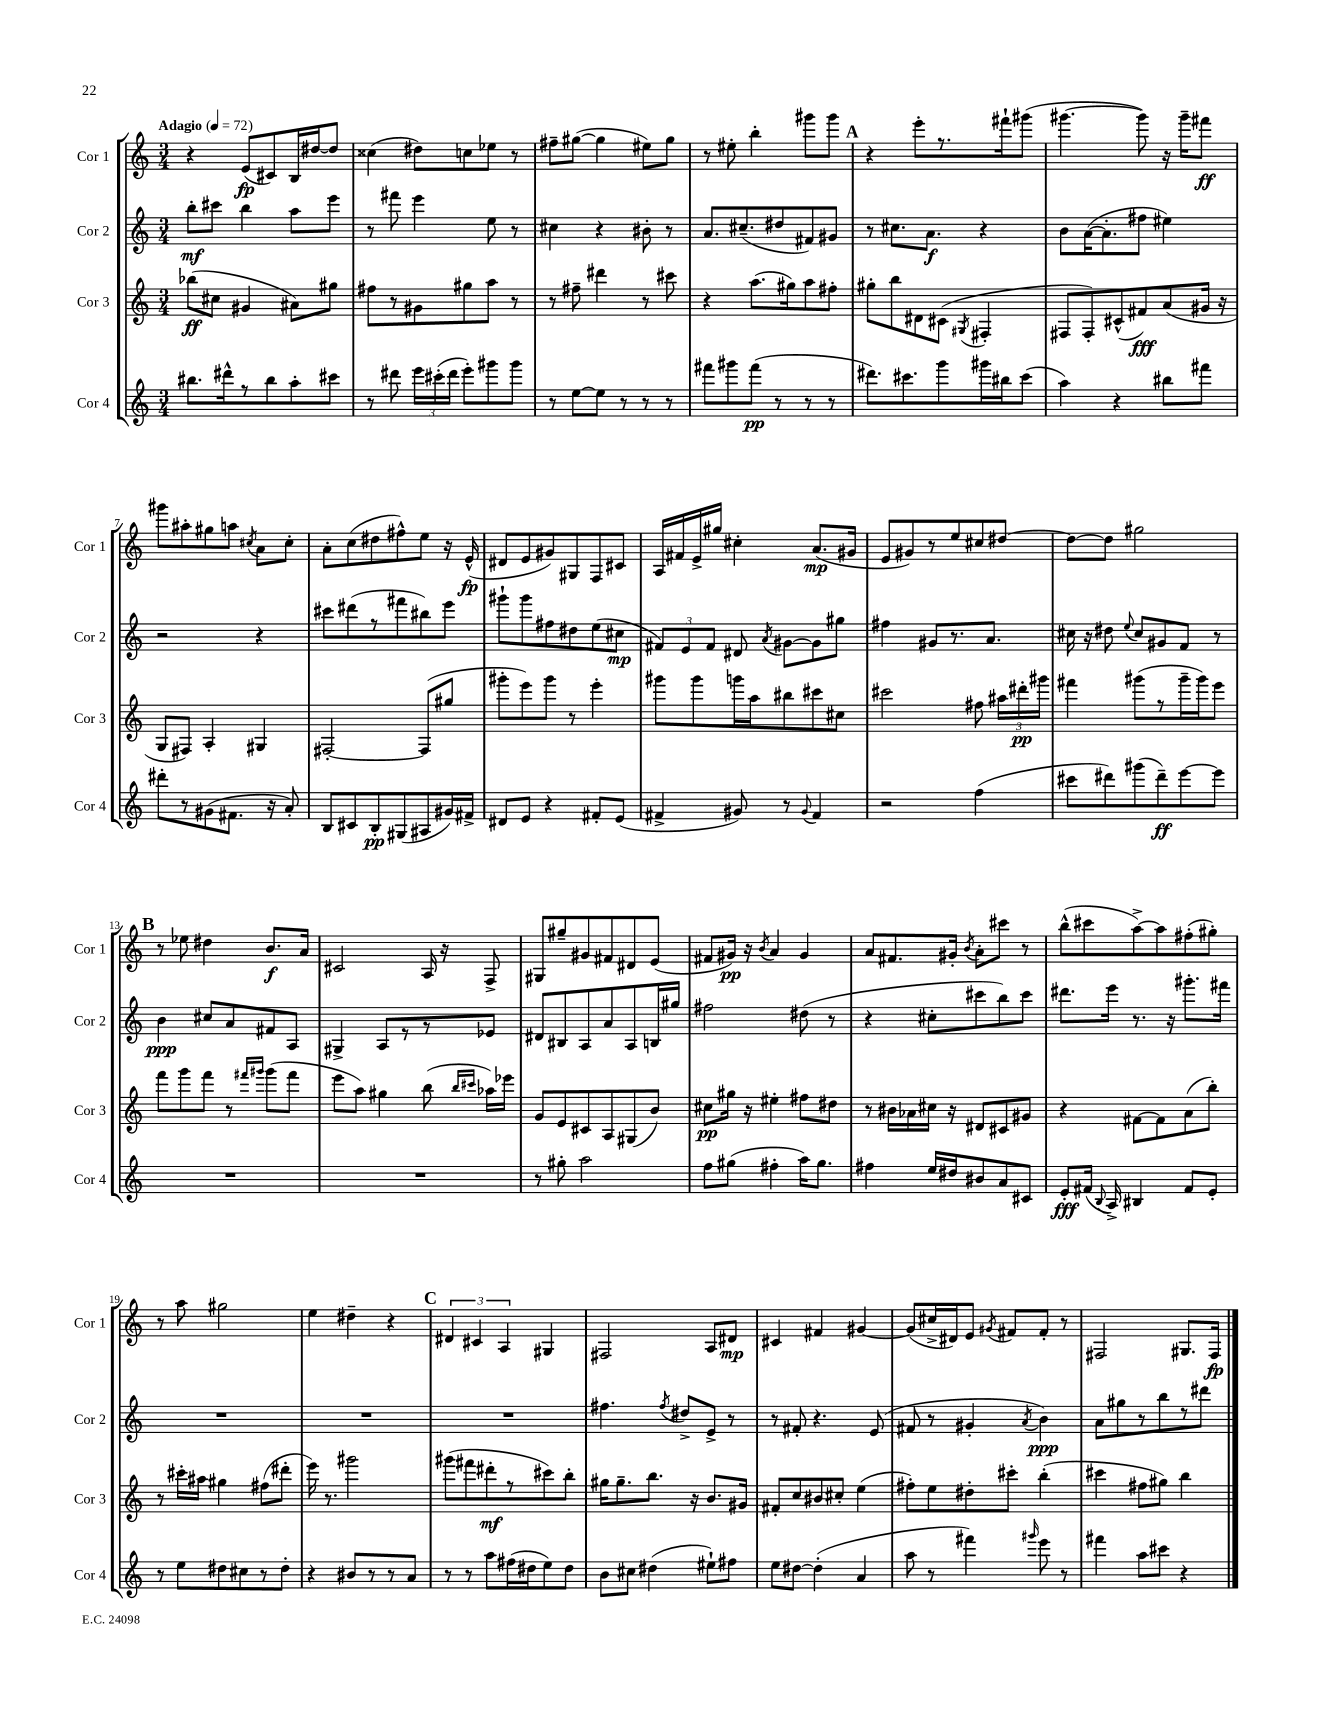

**kern	**kern	**kern	**kern
*staff4	*staff3	*staff2	*staff1
*clefG2	*clefG2	*clefG2	*clefG2
*k[]	*k[]	*k[]	*k[]
*M3/4	*M3/4	*M3/4	*M3/4
*MM72	*MM72	*MM72	*MM72
8.bb#	(8bb-	8bb'	4r
.	8cc#	8ccc#	.
16ddd#^^	.	.	.
8r	4g#	4bb	(8e
8bb#	.	.	8c#)
8aa'	8a#)	8aa	16B
.	.	.	[16dd#
8ccc#	8gg#	8eee	8dd#]
=	=	=	=
8r	8ff#	8r	(4cc##
8ddd#	8r	8fff#	.
24eee	8g#	4eee	8dd#)
(24ccc#'	.	.	.
24ddd#	.	.	.
8eee')	8gg#	.	8cc
8ggg#	8aa	8ee	8ee-
8ggg#	8r	8r	8r
=	=	=	=
8r	8r	4cc#	8ff#~
[8ee	8ff#~	.	([8gg#
8ee]	4ddd#	4r	4gg#]
8r	.	.	.
8r	8r	8b#'	8ee#)
8r	8ccc#	8r	8gg#
=	=	=	=
8fff#	4r	8.a	8r
8ggg#	.	.	8ee#'
.	.	(8.cc#~	.
(8fff#	(8.aa	.	4bb'
8r	.	8dd#	.
.	16gg#)	.	.
8r	8aa	8f#)	8ggg#
8r	8ff#'	8g#	8ggg#
=	=	=	=
8.ddd#)	8gg#'	8r	4r
.	8bb	8.cc#	.
8.ccc#	.	.	.
.	8d#	.	8eee'
.	.	8.a	.
8ggg	(8c#	.	8.r
.	8qG#	.	.
16ggg#	4F#'	4r	.
16bb#	.	.	16fff#`
(8ccc#	.	.	(8ggg#
=	=	=	=
4aa)	8F#	8b	[4.ggg#
.	8F#')	([16a	.
.	.	8.a']	.
4r	(8c#^^	.	.
.	8f#)	8ff#	8ggg#])
8bb#	(8a	4ee#)	16r
.	.	.	16ggg#~
8fff#	16g#	.	8fff#
.	16r	.	.
=	=	=	=
8ddd#'	8G	2r	8ggg#
8r	8F#)	.	8aa#'
(8g#	4A'	.	8gg#
8.f#	.	.	8aa
.	.	.	8qcc#
.	4G#	4r	8a
16r	.	.	.
8a')	.	.	8cc#'
=	=	=	=
8B	[2F#'	8ccc#	8a'
8c#	.	(8ddd#	(8cc
8B'	.	8r	8dd#
(8G#	.	8fff#	8ff#^^)
8A#	(8F#]	8bb#)	8ee
16g#)	8gg#	8eee	16r
16f#^	.	.	(16e^^
=	=	=	=
8d#	8ggg#'	8ggg#`	8d#
8e	8eee)	8ggg#	8e
4r	8ggg#	8ff#	8g#)
.	8r	8dd#	8G#
8f#'	4eee'	(8ee	8F
(8e	.	8cc#	8c#
=	=	=	=
4f#^	8ggg#	12f#)	16A
.	.	.	16f#
.	.	12e	.
.	8ggg#	.	16e^
.	.	12f#	.
.	.	.	16gg#
8g#)	16ggg	8d#	4cc#'
.	16aa	.	.
.	.	8qa	.
8r	8bb#	[8g#	.
8qqg#	.	.	.
4f#	8ccc#	8g#]	(8.a
.	8cc#	8gg#	.
.	.	.	16g#
=	=	=	=
2r	2ccc#	4ff#	8e
.	.	.	8g#)
.	.	8g#	8r
.	.	8.r	8ee
(4ff	8ff#	.	8cc#
.	.	8.a	.
.	24aa#	.	[8dd#
.	24ddd#'	.	.
.	24ggg#	.	.
=	=	=	=
8ccc#	4fff#	16cc#	8dd#_
.	.	16r	.
8ddd#)	.	8dd#	8dd#]
.	.	8qqee	.
(8ggg#	(8ggg#	8cc#	2gg#
8ddd#~)	8r	8g#	.
[8eee	16ggg#~	8f	.
.	16ggg#)	.	.
8eee]	8eee	8r	.
=	=	=	=
2.r	8fff	4b	8r
.	8ggg	.	8ee-
.	8fff	8cc#	4dd#
.	8r	8a	.
.	16qqfff#	.	.
.	16qqggg#	.	.
.	(8ggg#	8f#	8.b
.	8fff#	8A	.
.	.	.	16a
=	=	=	=
2.r	8eee	4G#^	2c#
.	8aa)	.	.
.	4gg#	8A	.
.	.	8r	.
.	(8bb	8r	16A
.	.	.	16r
.	16qqbb	.	.
.	16qqccc#	.	.
.	16aa-)	8e-	8F^
.	16eee-	.	.
=	=	=	=
8r	8g	8d#	8G#
8gg#'	8e	8B#	8gg#~
2aa	8c#	8A	8g#
.	8A	8a	8f#
.	(8G#	8A	8d#
.	8b)	16B	(8e
.	.	16gg#	.
=	=	=	=
8ff	8cc#	2ff#	8f#
(8gg#	16gg#	.	16g#)
.	16r	.	16r
.	.	.	8qb
4ff#'	4ee#'	.	4a
16aa)	8ff#	(8dd#	4g#
8.gg#	.	.	.
.	8dd#	8r	.
=	=	=	=
4ff#	8r	4r	8a
.	16b#	.	8.f#
.	16a-	.	.
16ee	16cc#	8cc#'	.
16dd#	16r	.	16g#'
.	.	.	8qb
8b#	8d#	8ccc#	8a'
8a	8c#	8bb)	8ccc#
8c#	8g#	8ccc#	8r
=	=	=	=
8e'	4r	8.ddd#	(8bb^^
(16f#	.	.	8ccc#
8qqB	.	.	.
16A^)	.	16eee	.
4B#	[8f#	8.r	[8aa^)
.	8f#]	.	8aa]
.	.	16r	.
8f#	(8a	8.ggg#'	(8ff#'
8e'	8bb')	.	8gg#')
.	.	16fff#	.
=	=	=	=
8r	8r	2.r	8r
8ee	16ccc#'	.	8aa
.	16aa#	.	.
8dd#	4gg#	.	2gg#
8cc#	.	.	.
8r	(8ff#	.	.
8dd#'	8ddd#'	.	.
=	=	=	=
4r	16eee)	2.r	4ee
.	8.r	.	.
8b#	2ggg#	.	4dd#~
8r	.	.	.
8r	.	.	4r
8a	.	.	.
=	=	=	=
8r	(8ggg#	2.r	6d#
8r	8fff#	.	.
.	.	.	6c#
8aa	8ddd#'	.	.
.	.	.	6A
(16ff#	8r	.	.
16dd#	.	.	.
8ee)	8ccc#)	.	4G#
8dd#	8bb'	.	.
=	=	=	=
8b	16gg#	4.ff#	2F#
.	8.gg#~	.	.
8cc#	.	.	.
(4dd#	8.bb	.	.
.	.	8qff#	.
.	.	8dd#^	.
.	16r	.	.
8ee#`)	8.b	8e^	8A
8ff#	.	8r	8d#
.	16g#	.	.
=	=	=	=
8ee	8f#'	8r	4c#
[8dd#	8cc	8f#'	.
(4dd#']	8b#	4.r	4f#
.	8cc#'	.	.
4a	(4ee	.	[4g#
.	.	(8e	.
=	=	=	=
8aa	8ff#')	8f#	(8g#]
8r	8ee	8r	16cc#^
.	.	.	16d#)
4fff#)	8dd#'	4g#'	8e
.	.	.	8qg#
.	8ccc#'	.	8f#
16qqggg#	.	8qa	.
8eee	(4bb'	4b)	8f#'
8r	.	.	8r
=	=	=	=
4fff#	4ccc#	8a	2F#
.	.	8gg#	.
8aa	8ff#	8r	.
8ccc#	8gg#)	8bb	.
4r	4bb	8r	8.G#
.	.	8ddd#	.
.	.	.	16F#
==	==	==	==
*-	*-	*-	*-
